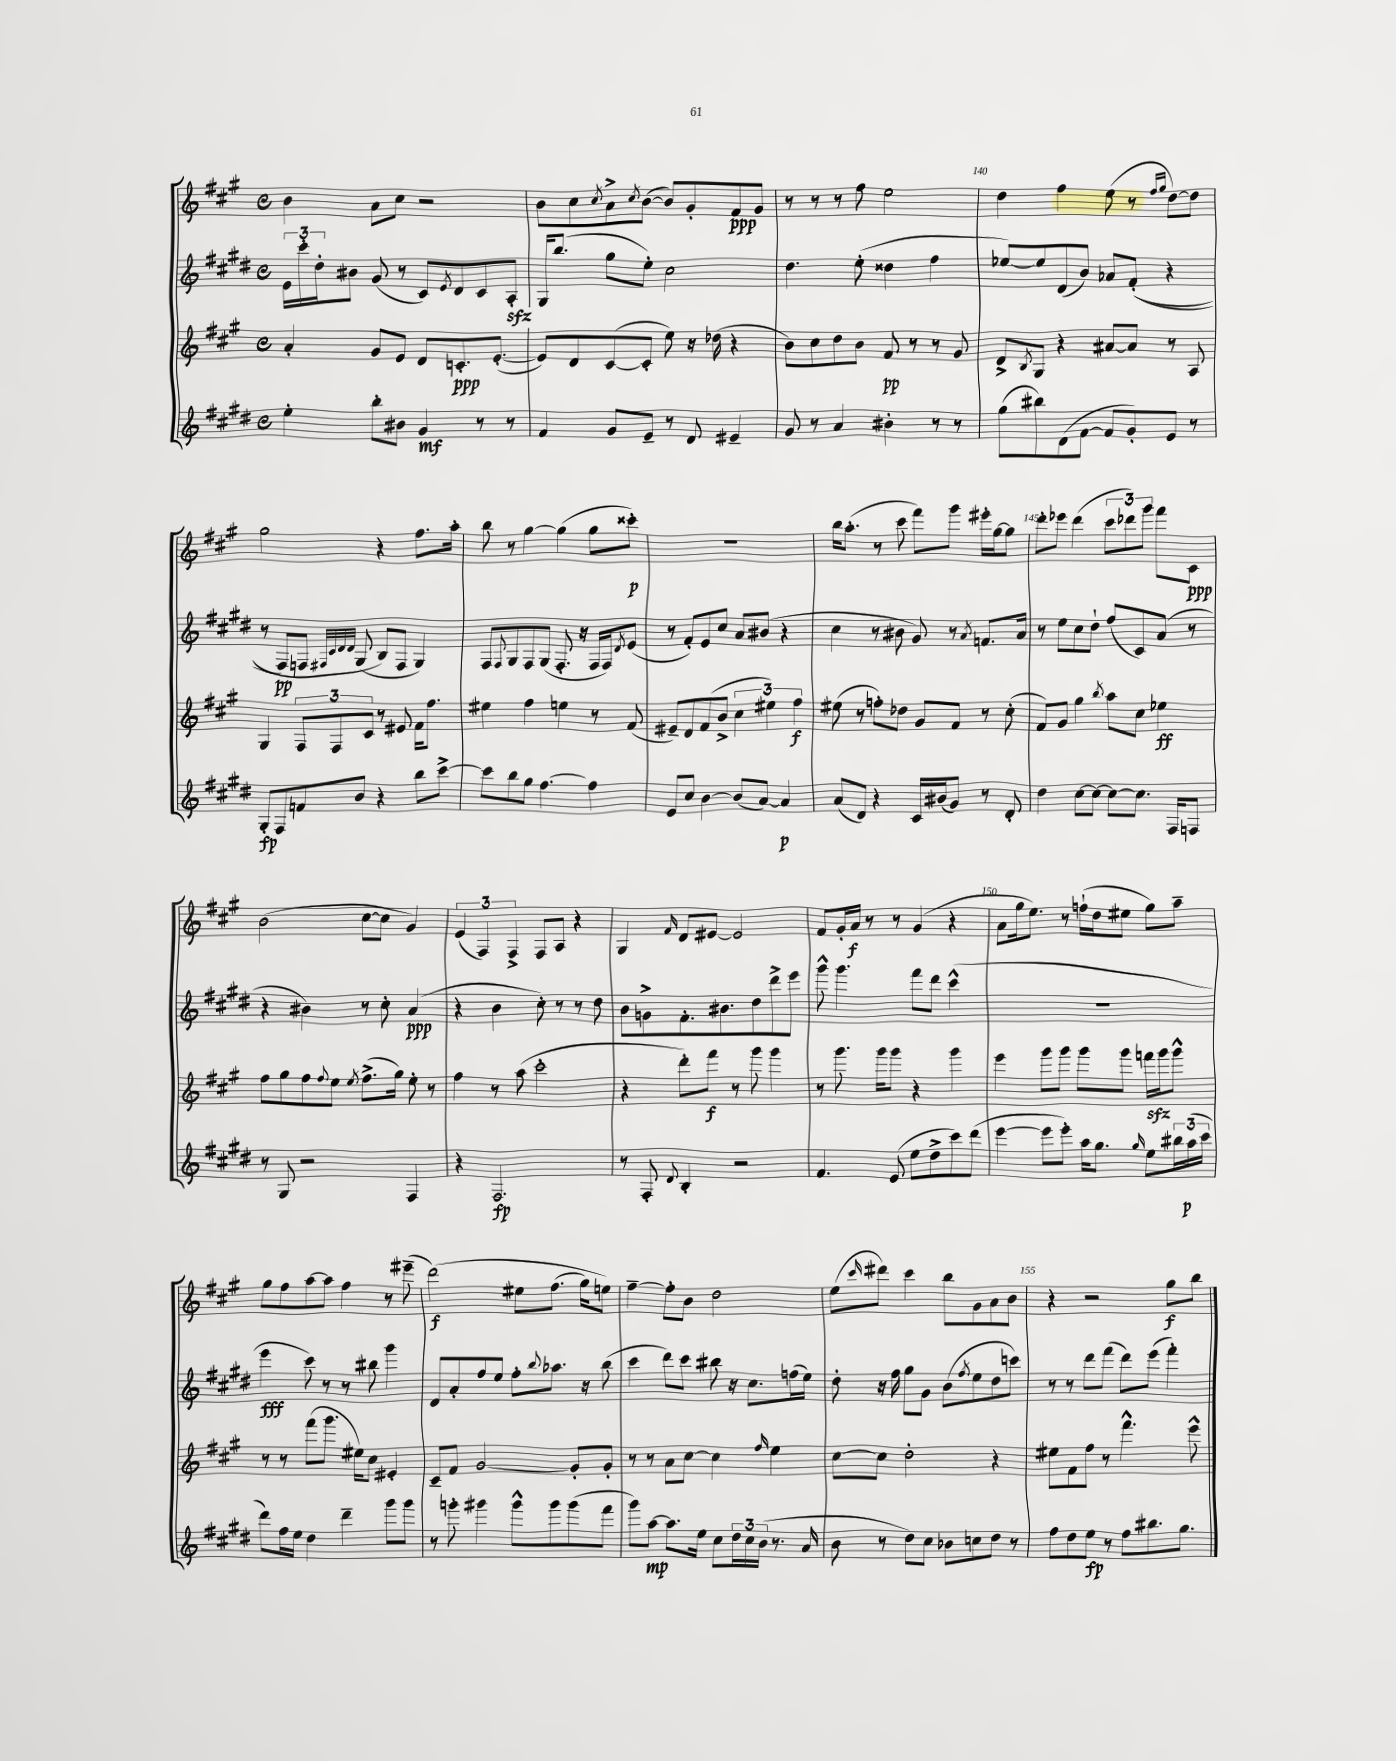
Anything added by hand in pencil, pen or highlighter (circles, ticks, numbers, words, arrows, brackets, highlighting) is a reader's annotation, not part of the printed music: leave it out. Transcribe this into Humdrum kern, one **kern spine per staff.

**kern	**kern	**kern	**kern
*staff4	*staff3	*staff2	*staff1
*clefG2	*clefG2	*clefG2	*clefG2
*k[f#c#g#d#]	*k[f#c#g#]	*k[f#c#g#d#]	*k[f#c#g#]
*M4/4	*M4/4	*M4/4	*M4/4
*met(c)	*met(c)	*met(c)	*met(c)
4ee'	4a'	24e	4b
.	.	24ccc#'	.
.	.	24dd#'	.
.	.	8b#	.
8bb'	8g#	(8g#	8a
8b#	8e	8r	8cc#
4g#	8d	8c#)	2r
.	.	8qe	.
.	8.c'	8d#	.
8r	.	8c#	.
.	([8.e'	.	.
8r	.	8A'	.
=	=	=	=
4f#	8e])	16G#	8b
.	.	(8.bb	.
.	8d	.	8cc#
.	.	.	8qcc#
8g#	([8c#	8gg#	8a^
.	.	.	8qcc#
8e~	8c#']	8ee')	([8b
8r	8ee)	2cc#	8b])
8d#	16r	.	8g#'
.	(16dd-	.	.
4e#~	4r	.	8f#
.	.	.	8g#
=	=	=	=
8g#	8b)	4.dd#	8r
8r	8cc#	.	8r
4a	8dd	.	8r
.	8b	(8ee'	8ff#
4b#'	8f#	4dd##	2ee
.	8r	.	.
8r	8r	4ff#	.
8r	8g#	.	.
=	=	=	=
(8gg#	8d^	[8ee-)	4dd
.	8qB	.	.
8bb#)	8G#	8ee-]	.
(8d#	4r	(8d#	4ff#
[8f#	.	8b)	.
8f#]	[8a#	8a-	(8ee
8g#')	8a#]	&((8f#'	8r
.	.	.	16qqff#
.	.	.	16qqgg#
8e	8r	4r	[8dd)
8r	8A	.	8dd]
=	=	=	=
8G#'	4G#	8r	2gg#
8F#	.	8F#)	.
8f	12F#	8F	.
.	12F#	.	.
.	.	32qqF#	.
.	.	32qqc#	.
.	.	32qqd#	.
.	.	32qqd#	.
8b	.	(8G#	.
.	12c#	.	.
4r	8r	8B&)	4r
.	8e#	8F#	.
8bb	16f#	4G#)	8.ff#
.	8.ff#	.	.
[8ccc#^	.	.	.
.	.	.	16aa'
=	=	=	=
8ccc#]	4ee#	8F#	8bb
.	.	8qqF#	.
8bb	.	8G#	8r
8gg#	4ff#	8F#	[4gg#
[4.ff#	.	(8G#	.
.	4ee	8.F#'	(4gg#]
.	.	16r	.
4ff#]	8r	16F#	8gg#
.	.	16F#)	.
.	.	8qd#	.
.	(8f#	(8e	8ccc##')
=	=	=	=
8e	8e#~)	8r	1r
8cc#	8d	8f#')	.
[4b	(8f#	8e	.
.	8b^	8cc#	.
(8b]	6cc#	8a	.
[8a)	.	(8b#	.
.	6ee#)	.	.
4a]	.	4r	.
.	6ff#	.	.
=	=	=	=
(8a	(8ee#	4cc#	16bb
.	.	.	(8.aa'
8d#)	8r	.	.
4r	8ff')	8r	8r
.	8dd-	8b#	8ccc#
16c#	8g#	8g#)	8fff#)
(16b#	.	.	.
8g#)	8f#	8r	8ggg#
.	.	8qa	.
8r	8r	8.f	16eee#'
.	.	.	[16gg#
8d#'	(8cc#'	.	8gg#]
.	.	16a	.
=	=	=	=
4dd#	8f#)	8r	8ddd'
.	8g#	8ee	8eee-
[8cc#	4gg#	8cc#	(4ddd
8cc#_	.	8dd#`	.
.	8qbb	.	.
8cc#_	8aa	(8ff#	12ccc#
.	.	.	12ddd-)
8.cc#]	8cc#	8c#)	.
.	.	.	12ggg#
.	4ee-	(8a	8fff#
16F#	.	.	.
8F	.	8r	8c#
=	=	=	=
8r	8ff#	4r	(2b
8G#	8gg#	.	.
2r	8ff#	4b#)	.
.	8qqff#	.	.
.	8ee	.	.
.	8qee	.	.
.	(8.ff#^	8r	[8cc#
.	.	8cc#'	8cc#]
.	16gg#)	.	.
4F#	8ee'	(4a	4g#)
.	8r	.	.
=	=	=	=
4r	4ff#	4r	(6e
.	.	.	6F#)
2.F#	8r	4b	.
.	.	.	6F#^
.	(8aa	.	.
.	2ccc#'	8cc#')	8F#
.	.	8r	8A
.	.	8r	4r
.	.	8dd#	.
=	=	=	=
8r	4r	8b	4G#
8F#'	.	8g^	.
8qqd#	.	.	16qqf#
4B'	8ddd')	8.f#'	8d
.	8fff#	.	[8e#
.	.	8.b#	.
2r	8r	.	2e#]
.	8ggg#	8dd#	.
.	4ggg#	8ddd#^	.
.	.	8eee	.
=	=	=	=
4.f#	8r	8ggg#^^	8f#
.	8.ggg#	4.ggg#	16g#'
.	.	.	16a
.	.	.	8r
.	16ggg#	.	.
(8e	8ggg#	.	8r
8ee	4r	8fff#	(4g#
8dd#^	.	8ddd#	.
8ccc#)	4ggg#	(4ccc#^^	4r
(8ddd#	.	.	.
=	=	=	=
[4eee	4eee	1r	8a
.	.	.	16gg#
.	.	.	8.ee)
8eee]	8ggg#	.	.
8eee')	8ggg#	.	8r
16aa	8ggg#	.	(16ff`
8.gg#	.	.	16dd
.	8ggg#	.	8ee#
16qqgg#	.	.	.
8ee	16fff	.	8gg#)
.	16ggg#	.	.
24bb#	8ggg#^^	.	8aa~
(24aa	.	.	.
24ccc#	.	.	.
=	=	=	=
8ddd#)	8r	4eee	8gg#
16ff#	8r	.	8ff#
16ee	.	.	.
4dd#	(8fff#	8ccc#)	[8aa
.	8.ggg#	8r	8aa]
4ddd#~	.	8r	4ff#
.	16ee#)	.	.
.	8cc#	8bb#	.
8ggg#	4e#'	4ggg#	8r
8ggg#	.	.	(8eee#~
=	=	=	=
8r	8c#~	8d#	&(2ddd)
8ggg'	8f#	8a'	.
4ggg#	[2g#	8ff#	.
.	.	8ee	.
8ggg#^^	.	8ff#'	8ee#
.	.	8qqbb	.
8ggg#	.	8.aa-	(8.ff#
(8ggg#	8g#']	.	.
.	.	16r	16gg#)
8fff#	8g#'	(8bb	8ee&)
=	=	=	=
8ggg#)	8r	4ccc#	[4ff#~
[8aa	8r	.	.
8.aa]	8a	8ddd#)	8ff#']
.	[8cc#	8ccc#	8b
16ee	.	.	.
8cc#	4cc#]	8bb#	2dd
24dd#	.	16r	.
24cc#	.	.	.
.	.	8.cc#	.
(24b	.	.	.
.	16qqff#	.	.
8.r	4ee	.	.
.	.	(16ff	.
16a	.	16ee)	.
=	=	=	=
8b	[8cc#	8dd#'	(8ee
.	.	.	16qqccc#
8r	8cc#]	16r	8ddd#)
.	.	16ff#	.
8dd#)	2dd'	8gg#	4ccc#
8cc#	.	8g#	.
8b-	.	(8b	8bb
.	.	8qff#	.
8cc	.	8ee	8g#
8dd#	4r	8dd#	8a
8r	.	8ccc)	8b
=	=	=	=
8ff#	8ee#	8r	4r
8dd#	8f#	8r	.
8ee	8ff#	8ddd#	2r
8r	8r	(8fff#	.
8ff#	4.fff#^^	8ddd#)	.
8.bb#	.	(8eee	.
.	.	4fff#')	8gg#
8.gg#	.	.	.
.	8eee^^	.	8bb
==	==	==	==
*-	*-	*-	*-
